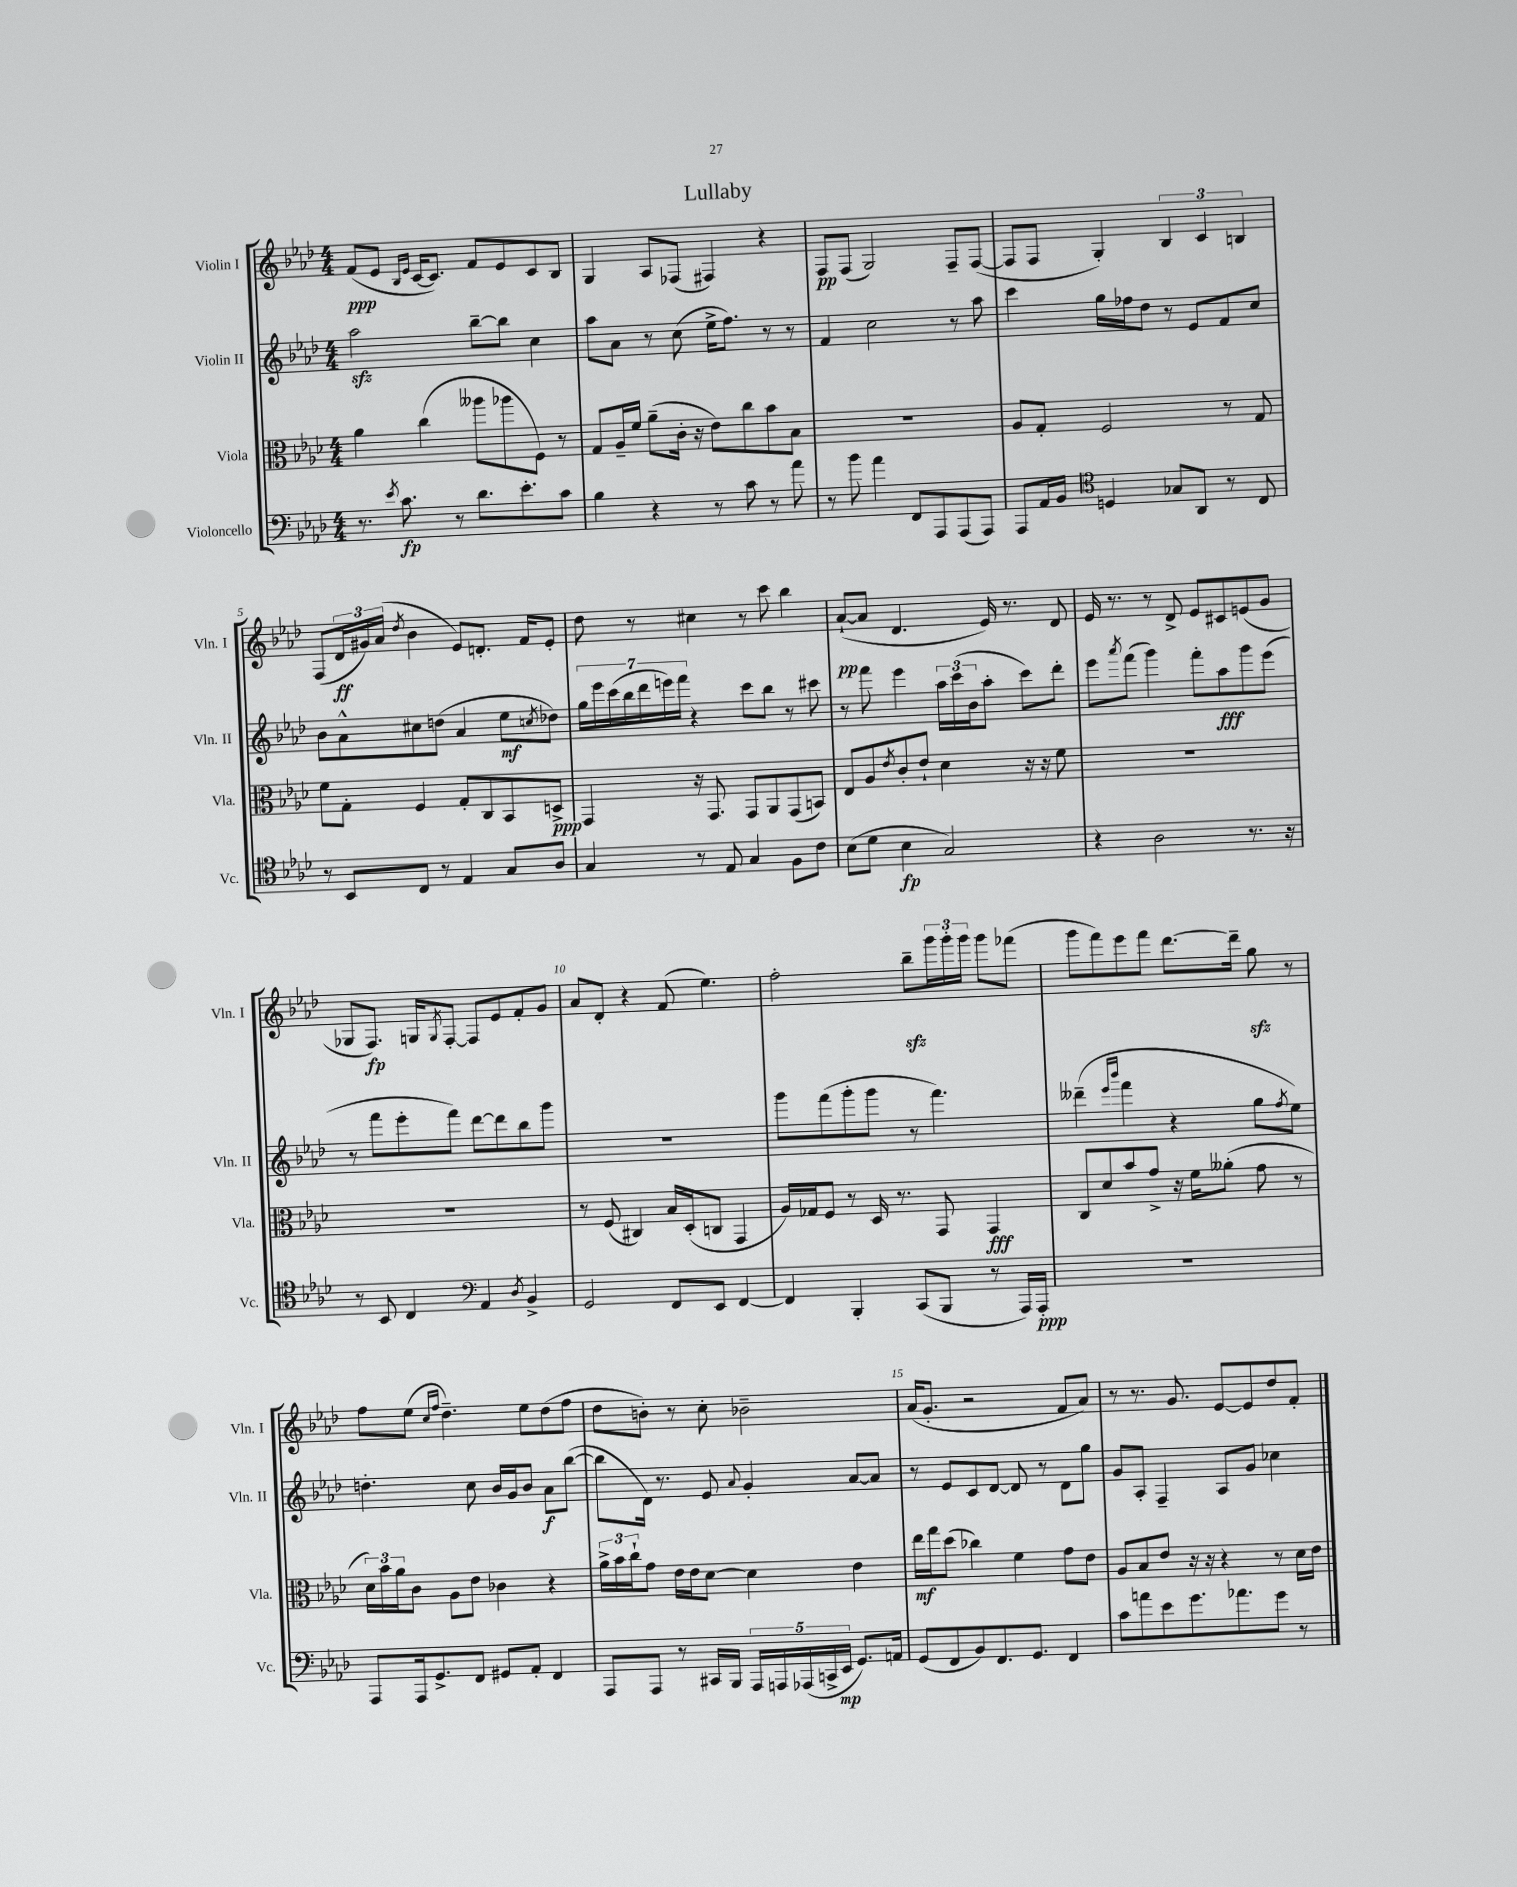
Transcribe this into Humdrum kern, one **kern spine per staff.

**kern	**kern	**kern	**kern
*staff4	*staff3	*staff2	*staff1
*clefF4	*clefC3	*clefG2	*clefG2
*k[b-e-a-d-]	*k[b-e-a-d-]	*k[b-e-a-d-]	*k[b-e-a-d-]
*M4/4	*M4/4	*M4/4	*M4/4
8.r	4a-\	2aa-\	(8f/L
.	.	.	8e-/J
8qe-/	.	.	.
8.c\	.	.	.
.	.	.	16qqB-/LL
.	.	.	16qqe-/JJ
.	(4cc\	.	[16c/LK
.	.	.	8.c/]J)
8r	.	.	.
8.d-\L	8aa--\L	[8bb-~\L	8f/L
.	8aa-\	8bb-\]J	8e-/
8.e-'\	.	.	.
.	8F\J)	4cc\	8c/
8c\J	8r	.	8B-/J
=	=	=	=
4B-\	8G/L	8aa-\L	4G/
.	16A-~/L	8a-\J	.
.	16f/JJ	.	.
4r	(8a-~\L	8r	8A-/L
.	16c'\Jk	(8cc\	(8F-/J
.	16r	.	.
8r	8e-\L)	16ee-^\LK	4F#/)
.	.	8.ff\J)	.
8c\	8cc\	.	.
8r	8b-\	8r	4r
8a-\	8B-\J	8r	.
=	=	=	=
8r	1r	4f/	8F/L
8b-\	.	.	(8F/J
4a-\	.	2cc\	2G/)
8FF/L	.	.	.
8AAA-/	.	.	.
(8AAA-/	.	8r	8F~/L
8AAA-/J)	.	8aa-\	([8F/J
=	=	=	=
8AAA-/L	8A-/L	4ccc\	8F/]L
16AA-/L	8G'/J	.	8F/J
16BB-/JJ	.	.	.
*clefC4	*	*	*
4D/	2F/	16gg\LL	4G'/)
.	.	16ff-\J	.
.	.	8dd-\J	.
8G-/L	.	8r	6B-/
8AA-/J	.	8e-/L	.
.	.	.	6c/
8r	8r	8f/	.
.	.	.	6B/
8C/	8G/	8cc/J	.
=	=	=	=
8r	8f\L	8b-\L	(8F/L
8BB-/L	8G'\J	8a-^^\	24d-/L
.	.	.	24g#/)
.	.	.	(24a-/JJ
.	.	.	8qdd-/
8C/J	4F/	8cc#\	4b-\
8r	.	(8dd\J	.
4E-/	8G'/L	4a-/	8e-/L)
.	8C/	.	8.d'/J
8G/L	8BB-/	8ee-\L	.
.	.	.	16f/LK
.	.	8qcc/	.
8A-/J	8D^/J	8dd-\J)	8e-'/J
=	=	=	=
4G/	4GG/	28gg\LL	8dd-\
.	.	28eee-\	.
.	.	(28ccc\	.
.	.	28bb-\	.
.	.	.	8r
.	.	28ddd-\	.
.	.	28eee\)	.
.	.	28fff\JJ	.
8r	16r	4r	4cc#\
.	8.GG/	.	.
8E-/	.	.	.
4G/	8GG/L	8ccc\L	8r
.	8AA-/	8bb-\J	8ccc\
8F\L	(8GG/	8r	4bb-\
8c\J	8BB/J)	8ccc#\	.
=	=	=	=
(8B-\L	8E-/L	8r	([8a-`/L
8d-\J	8A-/	8fff\	8a-/]J
.	8qe-/	.	.
4B-\	8c'/	4eee-\	4.d-/
.	8e-`/J	.	.
2G/)	4d-\	24aa-\LL	.
.	.	(24ccc\	.
.	.	24b-\J	.
.	.	8aa-'\J	16e-/)
.	.	.	8.r
.	16r	8ccc\L)	.
.	16r	.	.
.	8f\	8ddd-'\J	8d-/
=	=	=	=
4r	1r	8eee-\L	16e-/
.	.	.	8.r
.	.	8qaaa-/	.
.	.	(8fff\J	.
2A-\	.	4ggg\)	8r
.	.	.	8d-^/
.	.	8fff'\L	8e-/L
.	.	8aa-\	8c#/
8.r	.	8ggg\	(8e/
.	.	(8eee-\J	8g/J
16r	.	.	.
=	=	=	=
8r	1r	8r	8G-/L
8BB-/	.	8fff\L	8.F/J)
4C/	.	8eee-'\	.
.	.	.	16G/LK
.	.	.	8qG/
.	.	8fff\J)	[8F'/J
*clefF4	*	*	*
4AA-/	.	[8ddd-\L	8F/]L
.	.	8ddd-\]	8e-/
8qD-/	.	.	.
4BB-^/	.	8bb-\	8f'/
.	.	8ggg\J	8g/J
=	=	=	=
2GG/	8r	1r	8a-/L
.	(8F/	.	8d-'/J
.	4C#/)	.	4r
8FF/L	16B-/LL	.	(8f/
.	(16D-'/J	.	.
8EE-/J	8C/J	.	4.ee-\)
[4FF/	4GG/	.	.
=	=	=	=
4FF/]	16A-/LL)	8ggg\L	2ff'\
.	16G-/J	.	.
.	8F/J	(8fff\	.
4BBB-'/	8r	8ggg'\	.
.	16D-/	8ggg\J	.
.	8.r	.	.
(8CC/L	.	8r	8bb-~\L
8BBB-/J	8GG/	4.fff\)	24ggg\L
.	.	.	24ggg'\
.	.	.	24ggg\JJ
8r	4GG/	.	8ggg\L
16AAA-/LL)	.	.	(8fff-\J
16AAA-'/JJ	.	.	.
=	=	=	=
1r	8C/L	(4ddd--~\	8ggg\L
.	8d-/	.	8fff\)
.	.	16qqeee-/LL	.
.	.	16qqbbb-/JJ	.
.	8b-/	4fff\	8eee-\
.	8g^/J	.	8fff\J
.	16r	4r	[8.ddd-\L
.	16f\LK	.	.
.	(8a--'\J	.	.
.	.	.	16ddd-~\]Jk
.	8g\	8gg\L	8gg\
.	.	8qff/	.
.	8r	8ee-\J)	8r
=	=	=	=
8AAA-/L	24d-\LL)	4.dd'\	8ff\L
.	24b-\	.	.
.	24a-\J	.	.
16AAA-/k	8c\J	.	(8ee-\J
8.GG^/	.	.	.
.	.	.	16qqcc/LL
.	.	.	16qqff/JJ
.	8A-\L	.	4.dd-~\)
8FF/J	8e-\J	8cc\	.
8GG#/L	4c-\	16b-/LL	.
.	.	16g/J	.
8AA-'/J	.	8b-/J	8ee-\L
4FF/	4r	8a-\L	(8dd-\
.	.	([8bb-\J	8ff\J
=	=	=	=
8AAA-/L	24a-^\LL	8bb-\]L	8dd-\L
.	24b-\	.	.
.	24cc`\J	.	.
8AAA-/J	8g\J	16d-\Jk)	8b'\J)
.	.	8.r	.
8r	16e-\LL	.	8r
.	16e-\J	.	.
16CC#/LL	[8d-\J	8e-/	8cc'\
16BBB-/JJ	.	.	.
.	.	8qqa-/	.
20AAA-/LL	4d-\]	4g'/	2b-~\
20AAA/	.	.	.
(20AAA-/	.	.	.
20CC^/	.	.	.
20EE-/JJ	.	.	.
8.GG/L)	4e-\	[8a-/L	.
.	.	8a-/]J	.
16AA/Jk	.	.	.
=	=	=	=
(8GG/L	16ee-\LL	8r	(16a-/LK
.	16gg\J	.	8.g'/J
8FF/	(8dd-\J	8e-/L	.
8BB-/)	4cc-\)	8c/	2r
8.FF/	.	[8d-/J	.
.	4f\	8d-/]	.
8.GG/J	.	.	.
.	.	8r	.
4FF/	8g\L	8d-\L	8f/L
.	8e-\J	8gg\J	8a-/J)
=	=	=	=
8c\L	8A-/L	8g/L	8r
8a\	8B-/	8A-'/J	8.r
8e-\	8e-/J	4F~/	.
.	.	.	8.g/
8.g\	16r	.	.
.	16r	.	.
.	4r	8A-/L	[8e-/L
8.a-\	.	.	.
.	.	8g/J	8e-/]
8g\J	8r	4cc-\	8dd-/
8r	16d-\LL	.	8f'/J
.	16e-\JJ	.	.
==	==	==	==
*-	*-	*-	*-
